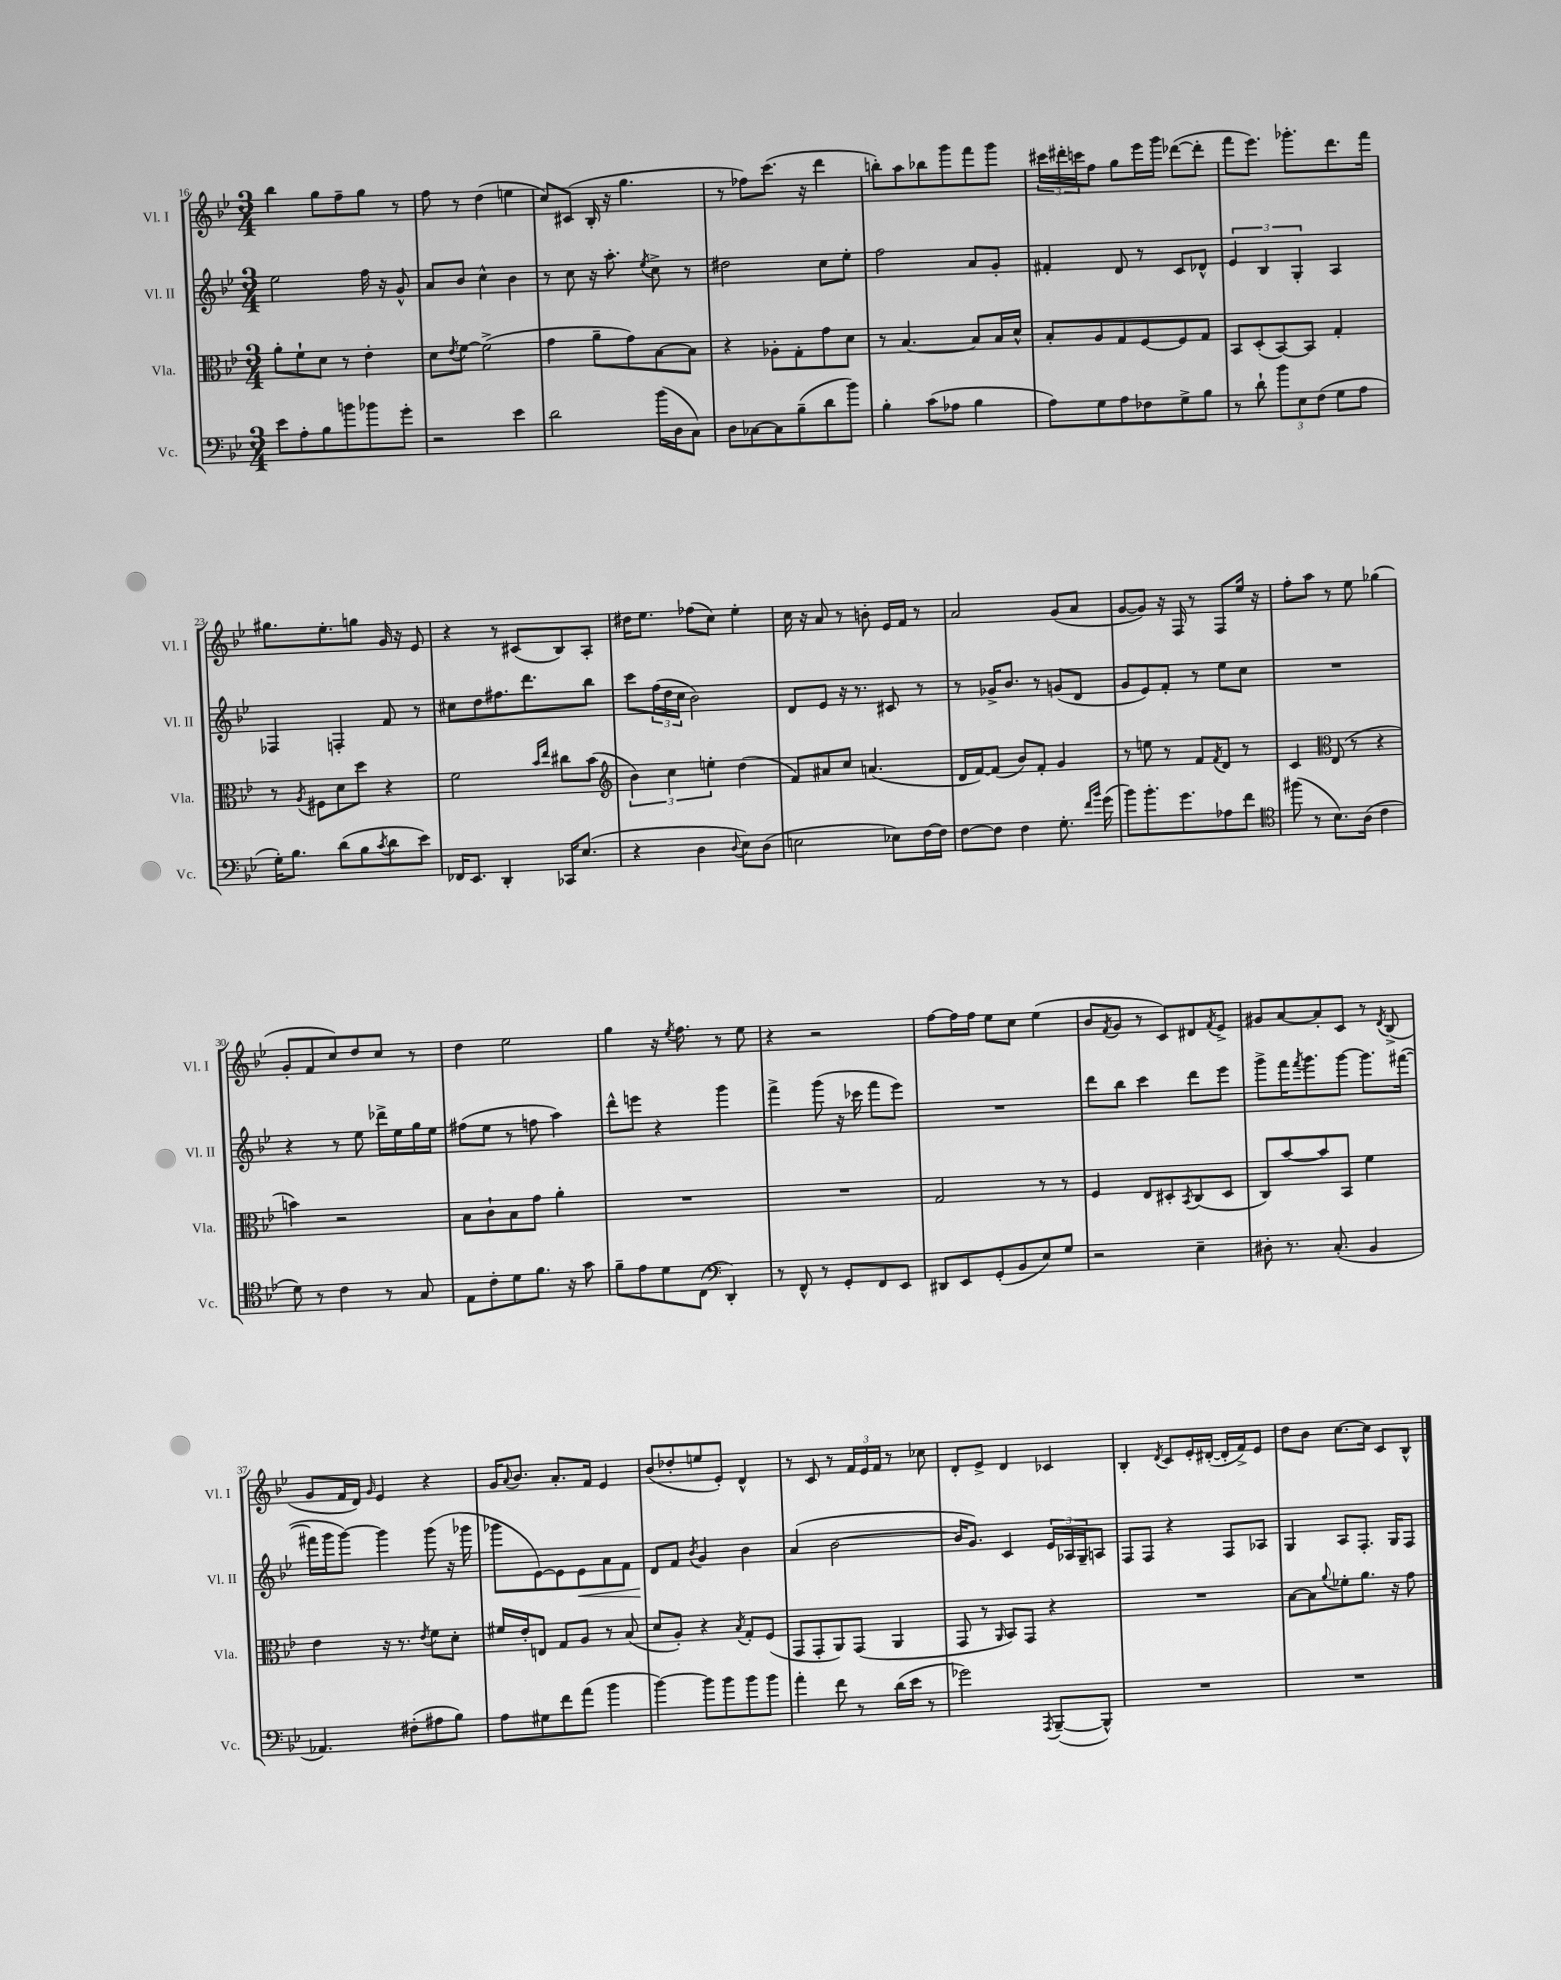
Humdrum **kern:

**kern	**kern	**kern	**kern
*staff4	*staff3	*staff2	*staff1
*clefF4	*clefC3	*clefG2	*clefG2
*k[b-e-]	*k[b-e-]	*k[b-e-]	*k[b-e-]
*M3/4	*M3/4	*M3/4	*M3/4
8e-	8a'	2ee-	4bb-
8A'	8f`	.	.
8B-	8d	.	8gg
8b	8r	.	8ff~
8b-	4e-'	16ff	8gg
.	.	16r	.
8g'	.	8g^^	8r
=	=	=	=
2r	8d	8a	8ff
.	8qe-	.	.
.	[8f	8b-	8r
.	(2f^]	4cc^^	(4dd
4e-	.	4b-	4ee
=	=	=	=
2d	4g	8r	8cc)
.	.	8cc	(8c#
.	8a~	16r	16B-'
.	.	8.aa'	16r
.	8g)	.	4.gg
.	.	8qee-	.
(16b-	[8B-	8cc^	.
16D	.	.	.
8C)	8B-]	8r	.
=	=	=	=
8D	4r	2dd#	8r
[8C-	.	.	8ff-)
8C-]	8A-'	.	(8.ccc
(8B-~	8G'	.	.
.	.	.	16r
8d	8g	8cc	4ddd
8b-)	8d	8ee-'	.
=	=	=	=
4B-'	8r	2ff	8bb')
.	[4.B-	.	8aa
(8c	.	.	8bb-
8A-	.	.	8ggg
4B-	8B-]	8a	8fff
.	16B-	8g'	8ggg
.	16d^^	.	.
=	=	=	=
8A)	8B-'	4f#'	24ccc#
.	.	.	24ddd#'
.	.	.	24ccc
8G	8A	.	8ff
8A	8G	8d	8gg
8F-	[8F	8r	16eee-
.	.	.	16ggg
8G^	8F]	8c	([8ddd-
8B-	8G	8d-^^	8ddd-']
=	=	=	=
8r	8BB-	6e-	8fff
8d`	(8D'	.	8.eee-)
.	.	6B-	.
12b-	[8BB-)	.	.
.	.	.	8.ggg-'
12E-	.	6G'	.
.	8BB-]	.	.
(12F	.	.	.
8G	4G'	4A	8.ddd
8A	.	.	.
.	.	.	16fff
=	=	=	=
16G')	8r	4F-	8.gg#
8.B-	.	.	.
.	8qA	.	.
.	8F#	.	.
.	.	.	8.ee-'
(8d	8d	4F'	.
8B-	8dd	.	8gg
8qc	.	.	.
8d	4r	8f	16g
.	.	.	16r
8e-)	.	8r	8e-
=	=	=	=
16FF-	2f	8cc#	4r
8.EE-	.	.	.
.	.	8dd	.
4DD'	.	8.ff#	8r
.	.	.	(8c#
.	.	8.ddd	.
.	16qqb-	.	.
.	16qqee-	.	.
16CC-	8cc#	.	8B-)
(8.E-	.	.	.
.	(8b-	8bb-	8A'
=	=	=	=
*	*clefG2	*	*
4r	6b-)	8ccc	16dd#
.	.	.	8.ee-
.	.	(24ff	.
.	6cc	24dd	.
.	.	24cc	.
4D	.	2b-)	(8ff-
.	6ee'	.	.
.	.	.	8cc)
8qqD	.	.	.
8E-)	(4dd	.	4ee-'
(8D	.	.	.
=	=	=	=
2E	8f)	8d	16cc
.	.	.	16r
.	8a#	8e-	8a
.	8cc	16r	8r
.	.	8.r	.
.	(4.a	.	8b'
8E-)	.	8c#	16e-
.	.	.	16f
[16F	.	8r	8r
16F]	.	.	.
=	=	=	=
[8F	16d	8r	2a
.	[16f)	.	.
8F]	(8f]	16g-^	.
.	.	8.b-	.
4F	8b-)	.	.
.	8f'	8r	.
8.G'	4g	(8g	(8g
.	.	8d	8a
16qqf	.	.	.
16qqb-	.	.	.
(16g	.	.	.
=	=	=	=
8b-)	8r	8g	[8g
8.b-'	8ee	8e-)	8g])
.	8r	8f'	16r
8.g	.	.	16F
.	8f	8r	8r
.	8qf	.	.
8A-	8d	8ee-	8F
8f	8r	8cc	16ee-
.	.	.	16r
=	=	=	=
*clefC4	*	*	*
(8ff#	4c	2.r	8ff'
8r	.	.	8aa
*	*clefC3	*	*
8.B-)	(8E-	.	8r
.	8r	.	8ee-
(16A	.	.	.
4c	4r	.	(4gg-
=	=	=	=
8d)	4b)	4r	8g'
8r	.	.	8f
4c	2r	8r	8cc)
.	.	8ee-	8dd
8r	.	16ddd-^	8cc
.	.	16ee-	.
8G	.	16gg	8r
.	.	16ee-	.
=	=	=	=
8E-	8B-	(8ff#	4dd
8c'	8c`	8ee-	.
8d	8B-	8r	2ee-
8.f	8g	8ff	.
.	4a'	4aa)	.
16r	.	.	.
8g	.	.	.
=	=	=	=
8f~	2.r	8ddd^^	4gg
8e-	.	8eee	.
8d	.	4r	16r
.	.	.	8qee-
.	.	.	8.ff
(8C	.	.	.
*clefF4	*	*	*
4DD')	.	4ggg	8r
.	.	.	8ee-
=	=	=	=
8r	2.r	4fff^	4r
8FF^^	.	.	.
8r	.	(8ggg	2r
8GG'	.	16r	.
.	.	16ccc-	.
8FF	.	8fff	.
8EE-	.	8eee-)	.
=	=	=	=
8DD#	2G	2.r	[8ff
8EE-	.	.	16ff]
.	.	.	16ff
(8GG'	.	.	8ee-
8BB-	.	.	8cc
8E-)	8r	.	(4ee-
8G	8r	.	.
=	=	=	=
2r	4F	8ddd	8b-
.	.	.	8qf
.	.	8bb-	8g
.	8E-	4ccc	8r
.	8D#'	.	8c)
.	8qBB-	.	.
4E-~	(8C	8ddd	8d#
.	.	.	8qf
.	8D#	8eee-	8e-^
=	=	=	=
8D#'	8C)	8ggg^	8g#
8.r	[8b-	16fff	[8a
.	.	8qfff	.
.	.	8.ggg	.
.	8b-]	.	8a']
(8.C'	.	.	.
.	8BB-	[8ggg	8c
4BB-	4f	8.ggg]	8r
.	.	.	8qd
.	.	.	(8B-^
.	.	([16fff#	.
=	=	=	=
4.AA-)	4e-	16fff#]	8g
.	.	16ggg	.
.	.	[8ggg)	16f
.	.	.	16d)
.	.	.	16qqg
.	16r	4ggg]	4e-
.	8.r	.	.
(8F#'	.	.	.
.	8qe-	.	.
8A#	8f	(8ggg	4r
8B-)	8d'	16r	.
.	.	16ggg-	.
=	=	=	=
8A	16f#	8ggg-	16g
.	.	.	8qqa
.	16e-'	.	8.b-
8G#	8E	[8e-)	.
8f	8G	8e-]	8.a'
(8a	8A	8e-	.
.	.	.	16f
4b-	8r	8a	4e-
.	(8B-	8f	.
=	=	=	=
[4b-)	8d	8d	(8b-
.	8A')	8f	8dd-'
.	.	8qb-	.
8b-]	4r	4g	8ee
8b-	.	.	8e-')
.	8qB-	.	.
8b-	8G'	4b-	4d^^
8b-	(8F	.	.
=	=	=	=
4a'	8GG	(4a	8r
.	8GG'	.	8c
8f	8AA)	[2b-	8r
8r	(8GG	.	24f
.	.	.	24e-
.	.	.	24f
(16d	4AA	.	8r
16e-	.	.	.
8r	.	.	8cc-
=	=	=	=
2g-)	8GG	16b-]	8d'
.	.	8.g)	.
.	8r	.	8e-^
.	16qqAA	.	.
.	8BB-)	4c	4d
.	8GG	.	.
8qAAA	.	.	.
([8BBB-~	4r	24e-	4c-
.	.	24A-	.
.	.	24G~	.
8BBB-^^])	.	8A	.
=	=	=	=
2.r	2.r	8F	4B-'
.	.	8F	.
.	.	.	8qd
.	.	4r	8c
.	.	.	16e-'
.	.	.	([16d#'
.	.	8F	16d#']
.	.	.	16f^)
.	.	8A-	8e-
=	=	=	=
2.r	[8B-	4G	8dd
.	8B-]	.	8b-
.	8qqa	.	.
.	8f-'	8A	[8.cc
.	8.a	8.F'	.
.	.	.	16cc]
.	.	.	8c
.	16r	16G	.
.	8g	8F	8B-^^
==	==	==	==
*-	*-	*-	*-
